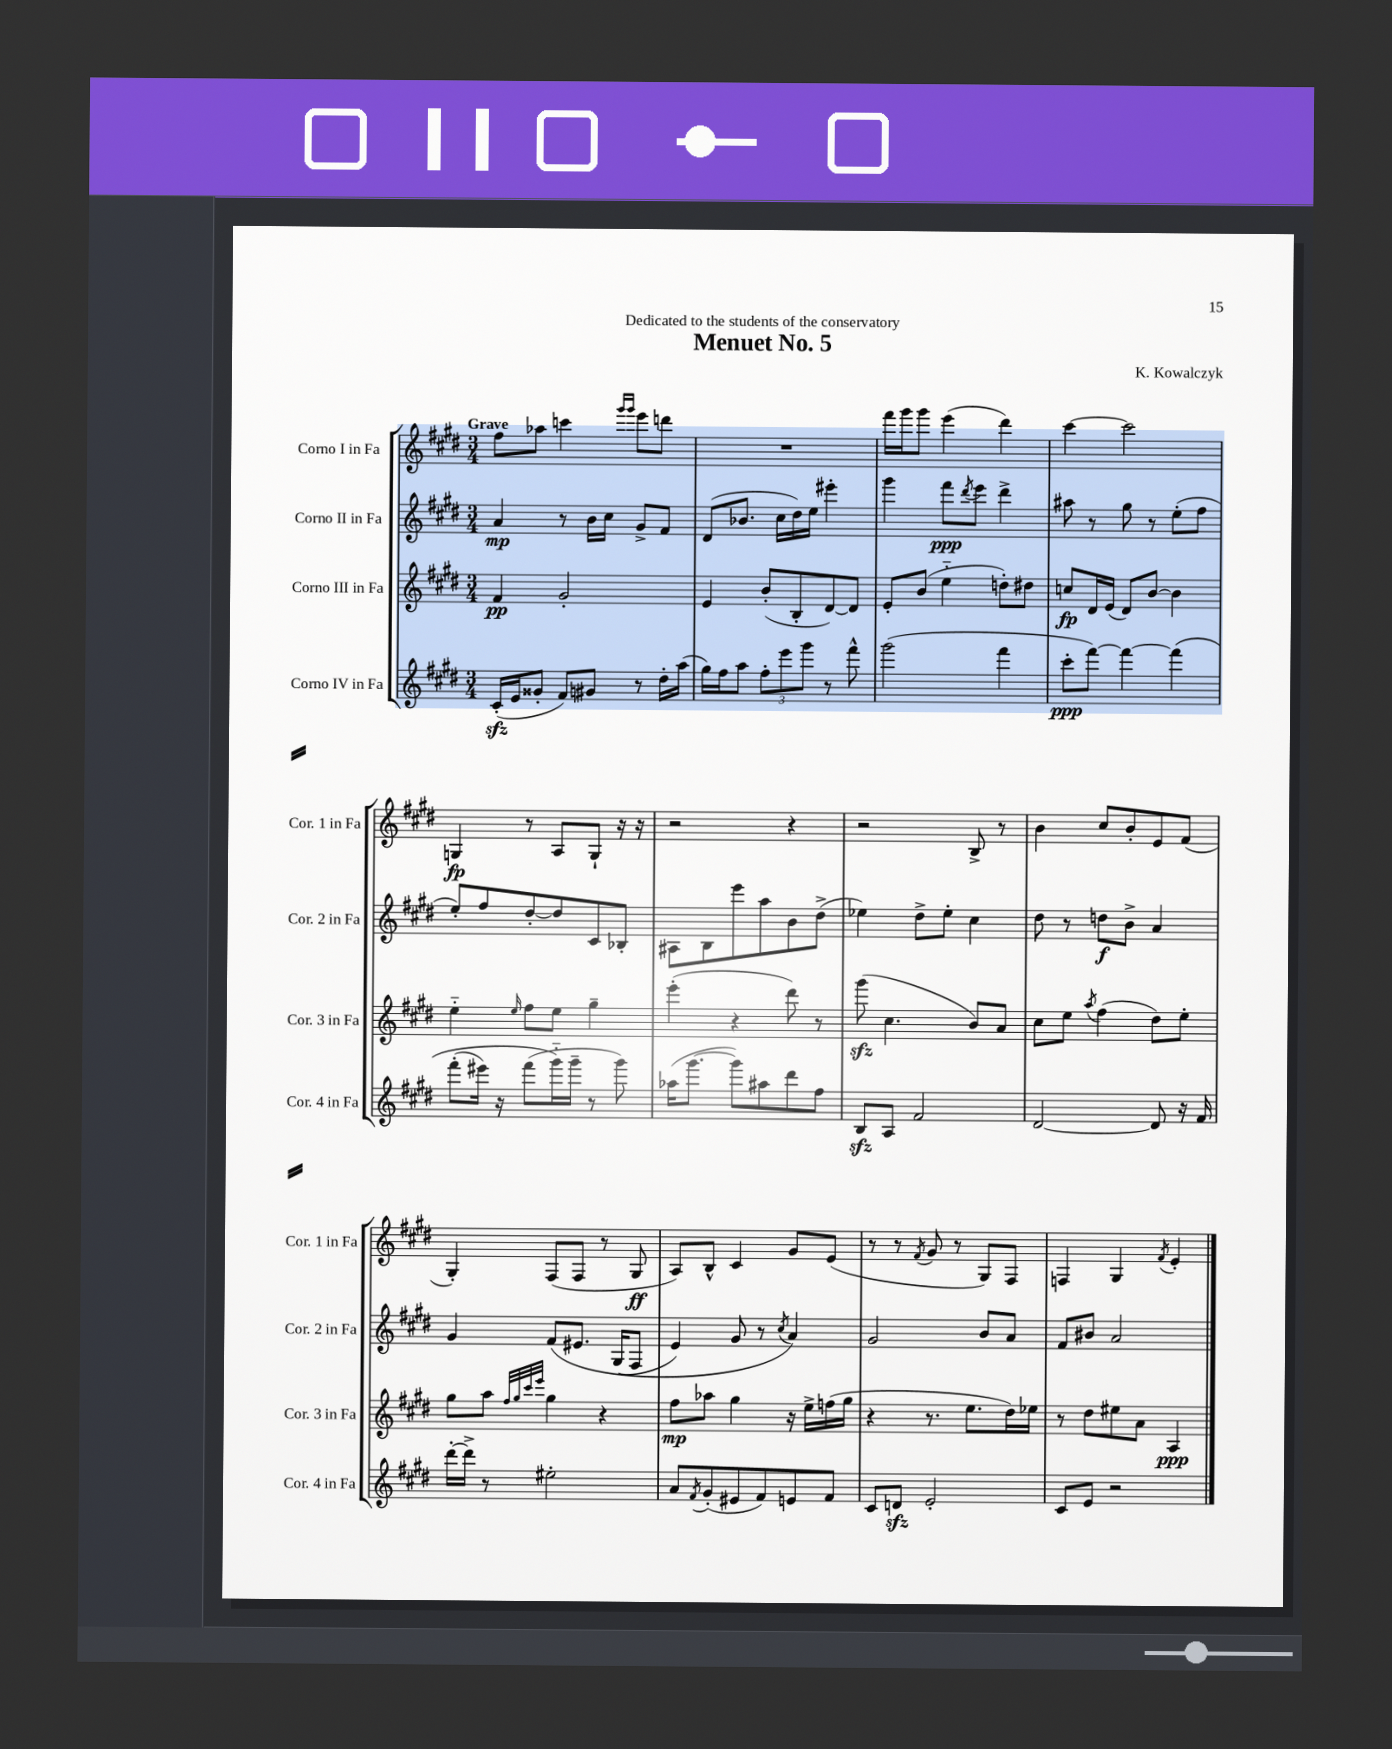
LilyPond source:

\header { title = "Menuet No. 5" composer = "K. Kowalczyk" dedication = "Dedicated to the students of the conservatory" }
<<
\new StaffGroup <<
\new Staff = "s0" \with { instrumentName = "Corno I in Fa" shortInstrumentName = "Cor. 1 in Fa" } {
    \clef treble \key e \major \numericTimeSignature \time 3/4 \tempo "Grave"
    fis''8 aes''8 c'''4 \grace { gis'''16 gis'''16 } e'''8 d'''8 |
    R2. |
    fis'''16 gis'''16 gis'''8 e'''4( dis'''4) |
    cis'''4~ cis'''2 |
    g4\fp r8 a8 g8-! r16 r16 |
    r2 r4 |
    r2 b8-> r8 |
    b'4 cis''8 b'8-. e'8 fis'8( |
    gis4-.) fis8( fis8 r8 gis8\ff |
    a8) b8-^ cis'4 gis'8 e'8( |
    r8 r8 \acciaccatura { fis'8 } gis'8 r8 gis8) fis8 |
    f4 gis4 \acciaccatura { fis'8 } e'4-. \bar "|." |
}
\new Staff = "s1" \with { instrumentName = "Corno II in Fa" shortInstrumentName = "Cor. 2 in Fa" } {
    \clef treble \key e \major \numericTimeSignature \time 3/4
    a'4\mp r8 b'16 cis''16 gis'8-> fis'8 |
    dis'8( bes'8. cis''16 dis''16) e''16 eis'''4-. |
    gis'''4 fis'''8\ppp \acciaccatura { dis'''8 } e'''8 dis'''4-> |
    ais''8 r8 gis''8 r8 e''8-.( fis''8 |
    e''8-.) fis''8 dis''8~-. dis''8 cis'8 bes8-. |
    ais8 b8 e'''8 a''8 b'8 dis''8->( |
    ees''4) dis''8-> ees''8-. cis''4 |
    dis''8 r8 d''8\f b'8-> a'4 |
    gis'4 fis'8\( eis'8. gis16( fis8 |
    e'4) gis'8 r8 \acciaccatura { cis''8 } a'4\) |
    gis'2 b'8 a'8 |
    fis'8 bis'8 a'2 \bar "|." |
}
\new Staff = "s2" \with { instrumentName = "Corno III in Fa" shortInstrumentName = "Cor. 3 in Fa" } {
    \clef treble \key e \major \numericTimeSignature \time 3/4
    fis'4\pp gis'2-. |
    e'4 b'8-.( b8-. dis'8~) dis'8 |
    e'8-. b'8( e''4-_ d''8-.) dis''8 |
    c''8\fp dis'16 e'16( dis'8) b'8~ b'4 |
    e''4-_ \grace { e''16 } fis''8 e''8 gis''4-- |
    e'''4-.( r4 dis'''8) r8 |
    gis'''8\sfz( cis''4. b'8) a'8 |
    cis''8 e''8 \acciaccatura { a''8 } fis''4( dis''8) e''8-. |
    gis''8 a''8 \grace { fis''32 gis''32 cis'''32 e'''32 } gis''4 r4 |
    fis''8\mp aes''8 gis''4 r16 e''16-> f''16( gis''16 |
    r4 r8. e''8. dis''16) ees''16 |
    r8 dis''8 eis''8 a'8 a4\ppp \bar "|." |
}
\new Staff = "s3" \with { instrumentName = "Corno IV in Fa" shortInstrumentName = "Cor. 4 in Fa" } {
    \clef treble \key e \major \numericTimeSignature \time 3/4
    cis'16-.\sfz( e'16 gisis'8-. fis'8) gis'8 r8 dis''16-. a''16( |
    gis''16) fis''16 a''8 \tuplet 3/2 { fis''8-. e'''8 gis'''8 } r8 fis'''8-^ |
    gis'''2( fis'''4 |
    cis'''8-.\ppp fis'''8~) fis'''4~ fis'''4\( |
    fis'''8-.( eis'''16) r16 fis'''8( gis'''16-_\) gis'''16-- r8 gis'''8) |
    aes''16( gis'''8.~ gis'''8) ais''8 dis'''8 fis''8 |
    b8\sfz a8 fis'2 |
    dis'2~ dis'8 r16 fis'16 |
    dis'''16~-. dis'''16-> r8 eis''2-. |
    a'8 \acciaccatura { fis'8 } gis'8-.( eis'8 fis'8) e'8 fis'8 |
    cis'8 d'8\sfz e'2-. |
    cis'8 e'8 r2 \bar "|." |
}
>>
>>
\layout { \context { \Score \remove "Bar_number_engraver" } }
